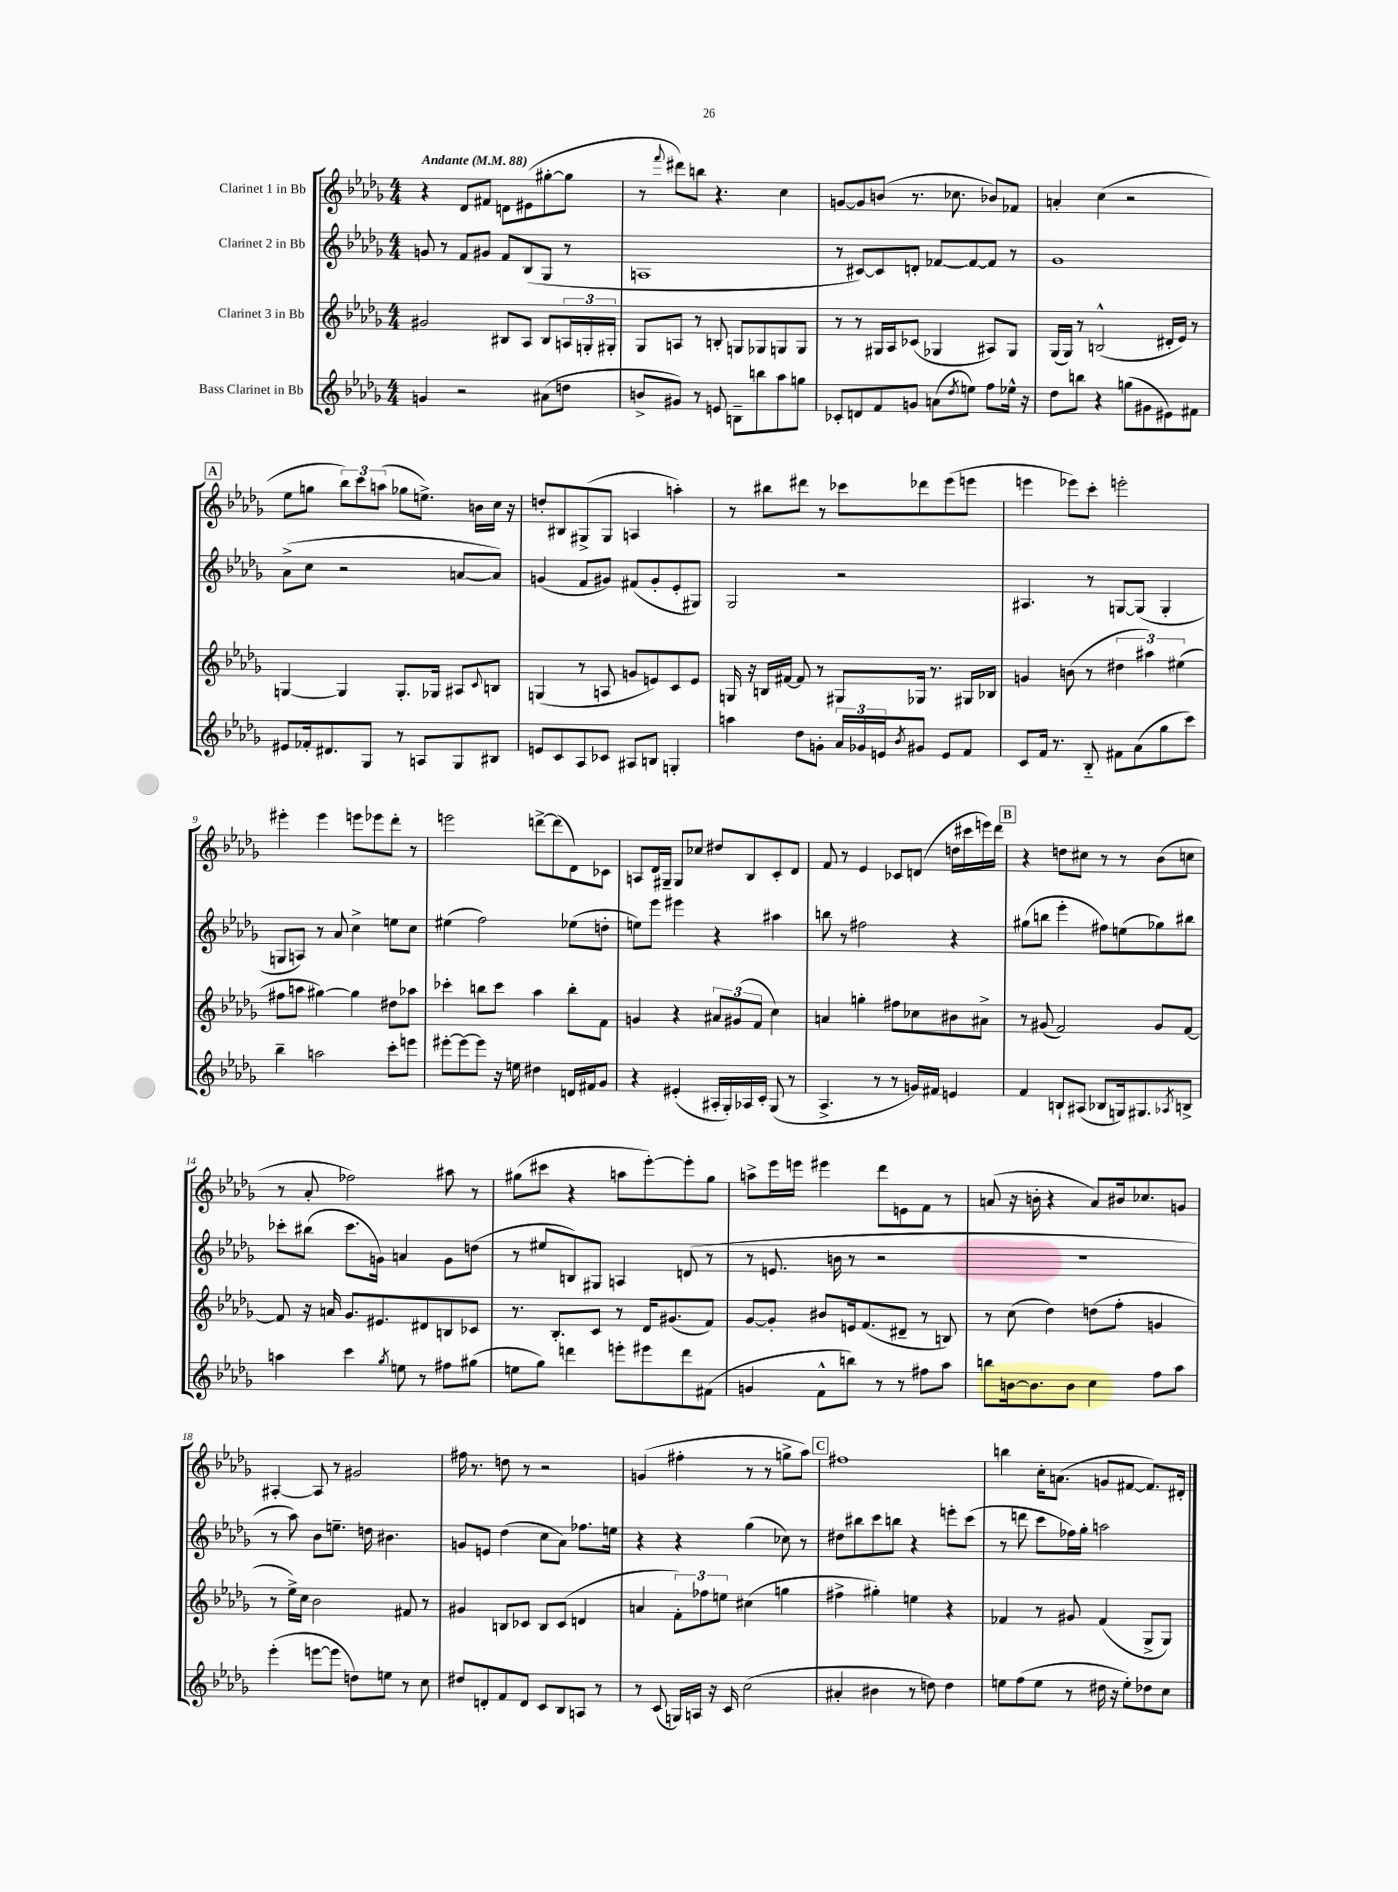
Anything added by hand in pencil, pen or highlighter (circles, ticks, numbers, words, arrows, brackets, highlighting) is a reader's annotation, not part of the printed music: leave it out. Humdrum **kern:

**kern	**kern	**kern	**kern
*staff4	*staff3	*staff2	*staff1
*clefG2	*clefG2	*clefG2	*clefG2
*k[b-e-a-d-g-]	*k[b-e-a-d-g-]	*k[b-e-a-d-g-]	*k[b-e-a-d-g-]
*M4/4	*M4/4	*M4/4	*M4/4
*MM88	*MM88	*MM88	*MM88
4g	2g#	8g	4r
.	.	8r	.
2r	.	8f	8d-
.	.	8g#	8f#
.	8B#	8f	8d
.	8A-	(8B-	(8e#
(8a#	8B#	8G-	[8gg#'
8dd	24A	8r	8gg#]
.	24G'	.	.
.	24G#'	.	.
=	=	=	=
8b^	8G-	1A	8r
.	.	.	8qqfff
8g#)	8A	.	8ddd#)
8r	8r	.	8bb
8e	8B'	.	4.r
8B~	8G	.	.
8bb	8G-	.	.
8aa-	8G	.	4cc
8gg	8G	.	.
=	=	=	=
8c-'	8r	8r	[8g
8d	8r	[8c#)	8g]
8f	16G#	8c#]	(8b
.	16A-	.	.
8g	(8c-	8d'	8.r
(8a	4G-	[8f-	.
.	.	.	8.cc-
8qdd-	.	.	.
8ee)	.	8f-_	.
8ff	8A#)	8f-]	8b-)
16ee-^^	8G-	8r	8f-
16r	.	.	.
=	=	=	=
8dd-	(16G-	1g-	4a'
.	16G-)	.	.
8bb	8r	.	.
4r	(2B^^	.	(4cc
(8gg	.	.	2r
8g#	.	.	.
8e#)	16d#'	.	.
.	16e-)	.	.
8f#	8r	.	.
=	=	=	=
8e#	[4G	(8a-^	8ee-
16f-'	.	8cc	8gg
8.d#	.	.	.
.	4G]	2r	12bb-)
.	.	.	12ccc
8G-	.	.	.
.	.	.	(12aa
8r	8.G'	.	8gg-
8A	.	.	8.ee^)
.	16G-	.	.
8G-	8A#	[8a	.
.	.	.	16b
.	8qqc	.	.
8B#	8B	8a])	16cc
.	.	.	16r
=	=	=	=
8e	(4G	(4g	8dd'
8c	.	.	8B#
8A-	8r	8f	(8G#^
8c-	8A	8g#)	8G#
8A#	8g	(8f#	4A
8B	8e)	8g#'	.
4G'	8c	8e-'	4aa')
.	8e	8G#)	.
=	=	=	=
4aa	16G	2G-	8r
.	16r	.	.
.	16B	.	8bb#
.	[16f#	.	.
8dd-	8f#]	.	8ddd#
8g'	8r	.	8r
24a-	8G#	2r	8ccc-
24g-	.	.	.
24e	.	.	.
8qb-	.	.	.
8g#	16G-	.	8ddd-
.	8.r	.	.
8e	.	.	(8eee-
8f	16G#	.	8eee
.	16B-	.	.
=	=	=	=
8c	4g	4.A#	4eee
16f	.	.	.
8.r	.	.	.
.	(8b	.	8eee-)
8B-'~	8r	8r	8ccc'
8f#	6dd#	[8G	2eee'
(8a-	.	(8G]	.
.	6aa#)	.	.
8gg-	.	4G'	.
.	(6ee#	.	.
8ccc)	.	.	.
=	=	=	=
4bb-~	8ff#	8G	4eee#'
.	8aa	8A)	.
2aa	[4gg#)	8r	4eee#
.	.	8a-	.
.	4gg#]	4cc^	8eee
.	.	.	8eee-
8ccc'	8dd#	8ee	8ddd-'
8eee	8aa-	8cc	8r
=	=	=	=
[8eee#'	4ccc-'	(4ee#	2eee
8eee#_	.	.	.
8eee#]	8bb	2ff)	.
16r	8ccc-	.	.
16ee	.	.	.
4dd#	4aa-	.	[8ddd^
.	.	.	(8ddd]
16d	8bb'	(8ee-	8d-)
16f#	.	.	.
8g-	8f	8dd'	8c-
=	=	=	=
4r	4g	8ee)	8A
.	.	8eee-	16d-
.	.	.	16G#~
(4e#'	4r	4eee#	8G#
.	.	.	8cc-
16A#'	12a#	4r	8dd#
16G-')	.	.	.
.	(12g#	.	.
16A-	.	.	8B-
.	12f	.	.
16c'	.	.	.
(8G-	4cc)	4aa#	8c'
8r	.	.	8d-
=	=	=	=
4.A-^	4a	8bb	8f
.	.	8r	8r
.	4gg'	2ff#	4e-
8r	.	.	.
8r	8ff#	.	8c-
16g)	8cc-	.	(8d
16f#	.	.	.
4e	8b#	4r	16dd
.	.	.	16ccc#
.	8a#^	.	16eee)
.	.	.	16ddd-
=	=	=	=
4f	8r	(8gg#	4r
.	(8g#	8bb	.
8B`	2f)	4eee-'	8dd
(8A#	.	.	8cc#
8B-	.	8ff#)	8r
16G)	.	(8ee	8r
8.G#	.	.	.
.	8g#	8gg-)	(8b-
8qA-	.	.	.
8B^	[8f	8bb#	8cc
=	=	=	=
4aa	8f]	8ccc-'	8r
.	16r	(8bb#	8a-'
.	16a	.	.
4ccc	8.g-	8.ccc-	2ff-)
.	8.e#	16g)	.
8qgg-	.	.	.
8ee	.	4a	.
8r	8d#	.	.
8ff#	8B	8g	8aa#
(8gg#	8c-	(8dd	8r
=	=	=	=
8ee	8.r	8r	(8gg#
8gg-)	.	8ee#	8ccc#
.	8.B-'	.	.
4ddd	.	8B)	4r
.	8c	8G#	.
8eee'	8r	4A	8aa
8eee#	16d-	.	[8eee-')
.	(8.g#	.	.
8ddd	.	(8d	8eee-']
(8f#	8f)	8r	8gg#
=	=	=	=
4g	[8g-	8r	8aa^
.	8g-']	8.e	16eee-
.	.	.	16eee
8f^^	8b#	.	4eee#
.	.	16b	.
8bb)	16e	8r	.
.	(8.f	.	.
8r	.	2r	8ddd-
8r	8d#~	.	8e
8ff#	8r	.	8f
8aa-	8B)	.	8r
=	=	=	=
8bb	8r	1r	(8a
[16b	(8cc	.	16r
8.b]	.	.	16b'
.	4dd-)	.	4r
8b	.	.	.
4cc	(8dd	.	8a)
.	8ff'	.	16b#
.	.	.	8.cc-
8ff	4g	.	.
8aa-	.	.	8g
=	=	=	=
(4eee-'	8r	8r	[4A#'
.	16ee-^)	8aa-)	.
.	16cc	.	.
[8eee	2b-	8b-	8A#]
8eee]	.	8.ee~	8r
8dd)	.	.	2g#
.	.	16dd	.
8ee	.	4.b#	.
8r	8f#	.	.
8cc	8r	.	.
=	=	=	=
8dd#	4g#	8g	16ff#
.	.	.	8.r
8d'	.	8e	.
8f	8B	(4dd-	8dd
8d	8c-	.	8r
8c	8B	8cc	2r
8B-	(8c-	8a-)	.
8A	4d	8.ff-	.
8r	.	.	.
.	.	16ee	.
=	=	=	=
8r	4a	4r	(4g
(8c	.	.	.
16G)	12f')	4r	4ff#'
16A	.	.	.
.	12ff-	.	.
16r	.	.	.
.	12ee	.	.
16c	.	.	.
(2cc	(4cc#	(4gg-	8r
.	.	.	8r
.	4gg	8cc-)	8gg^
.	.	8r	8aa-)
=	=	=	=
4a#'	4ff#^	8dd#	1ff#
.	.	8bb#	.
4b#	4gg#')	8ccc	.
.	.	8bb	.
8r	4ee	4r	.
8dd)	.	.	.
4dd	4r	8eee'	.
.	.	(8ccc	.
=	=	=	=
8ee	4f-	8r	4bb
(8ff	.	8ddd	.
8ee	8r	8ccc	16cc'
.	.	.	(8.a
8r	8g#	16ff-)	.
.	.	16gg-'	.
16dd#	(4f-	2aa	8g
16r	.	.	.
8ee')	.	.	[8f#
8dd-	8G-^	.	8.f#])
8cc	8G-)	.	.
.	.	.	16d#'
==	==	==	==
*-	*-	*-	*-
